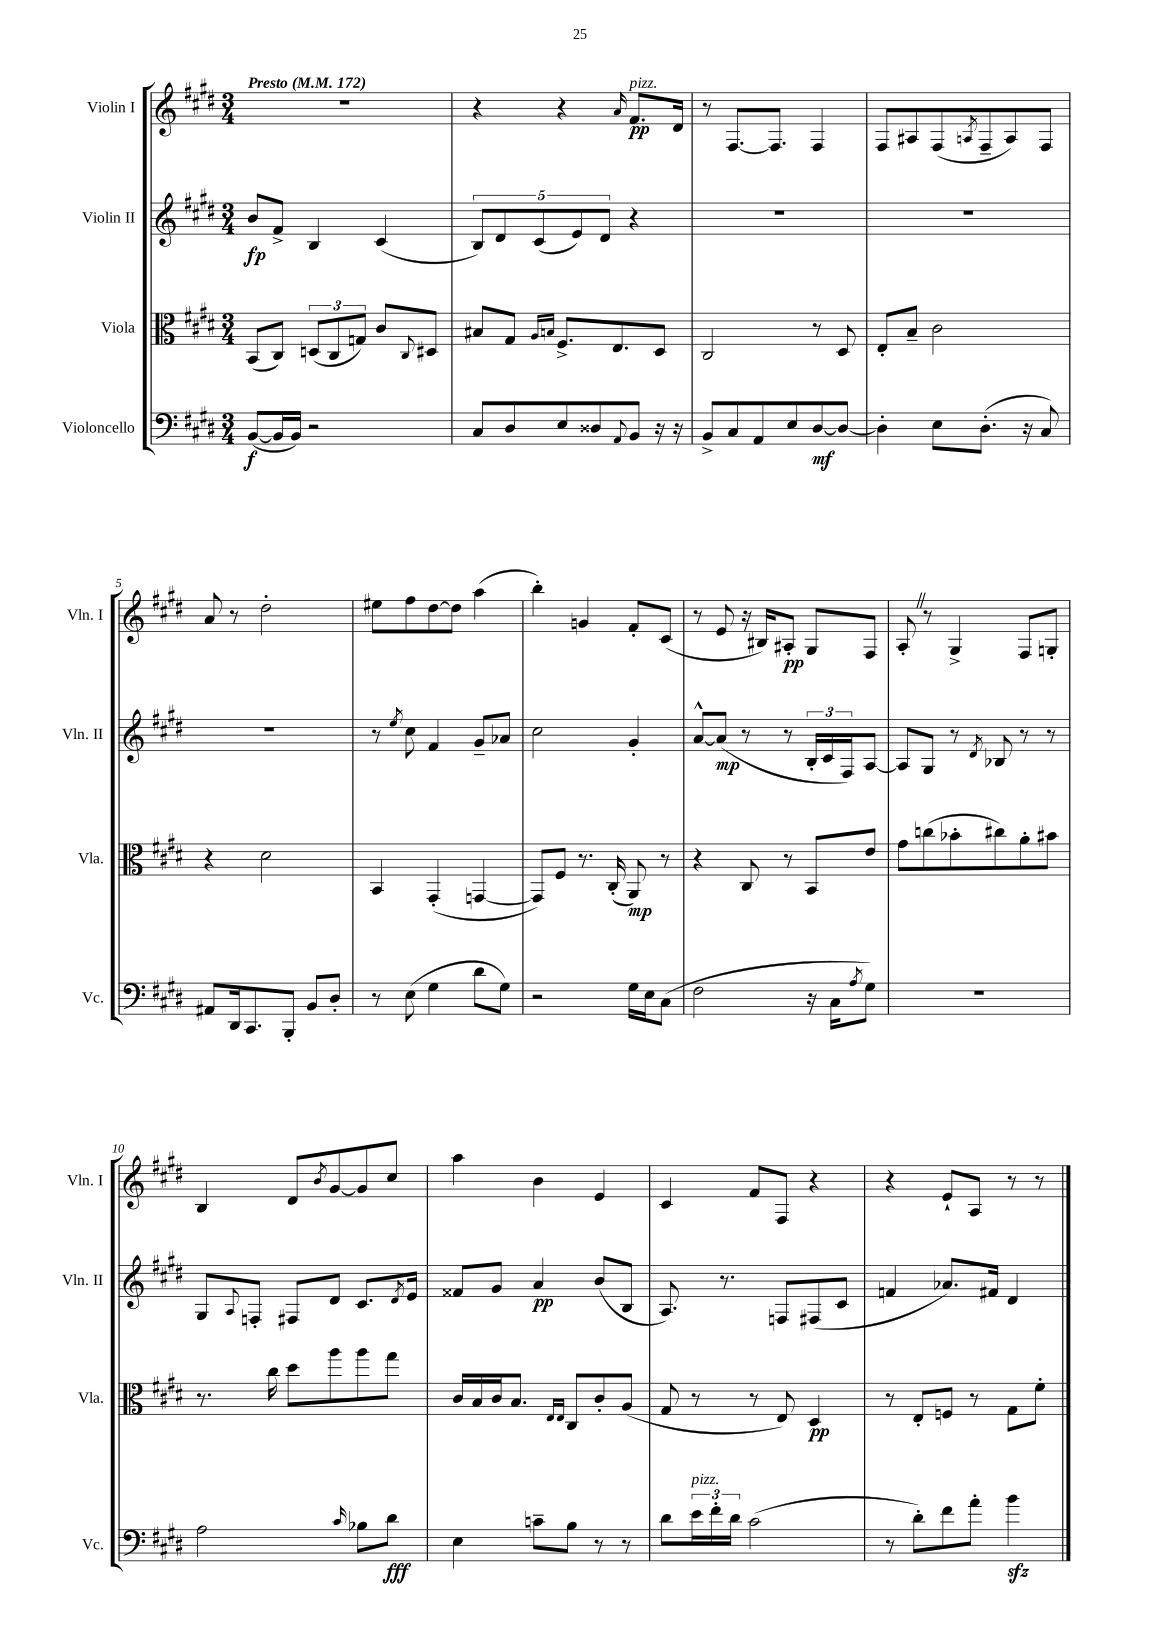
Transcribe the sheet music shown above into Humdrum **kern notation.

**kern	**kern	**kern	**kern
*staff4	*staff3	*staff2	*staff1
*clefF4	*clefC3	*clefG2	*clefG2
*k[f#c#g#d#]	*k[f#c#g#d#]	*k[f#c#g#d#]	*k[f#c#g#d#]
*M3/4	*M3/4	*M3/4	*M3/4
*MM172	*MM172	*MM172	*MM172
([8BB/L	(8BB/L	8b/L	2.r
16BB/]L	8C#/J)	8f#^/J	.
16BB/JJ)	.	.	.
2r	(12D/L	4B/	.
.	12C#/	.	.
.	12G/J)	.	.
.	8c#/L	(4c#/	.
.	8qqC#/	.	.
.	8D#/J	.	.
=	=	=	=
8C#/L	8B#/L	10B/L)	4r
.	.	10d#/	.
8D#/	8G#/J	.	.
.	.	(10c#/	.
.	16qqA/LL	.	.
.	16qqB/JJ	.	.
8E/	8.F#^/L	.	4r
.	.	10e/)	.
8D##/	.	.	.
.	.	10d#/J	.
.	8.E/	.	.
8qqAA/	.	.	16qqa/
8BB/J	.	4r	8.f#/L
16r	8D#/J	.	.
16r	.	.	16d#/Jk
=	=	=	=
8BB^/L	2C#/	2.r	8r
8C#/	.	.	[8.F#/L
8AA/	.	.	.
.	.	.	8.F#/]J
8E/	.	.	.
[8D#/	8r	.	4F#/
8D#/_J	8D#/	.	.
=	=	=	=
4D#'\]	8E'/L	2.r	8F#/L
.	8B~/J	.	8A#/
8E\L	2c#\	.	(8F#/
.	.	.	8qA/
(8.D#'\J	.	.	8F#~/
.	.	.	8A/)
16r	.	.	.
8C#/)	.	.	8F#/J
=	=	=	=
8AA#/L	4r	2.r	8a/
16DD#/k	.	.	8r
8.CC#/	.	.	.
.	2d#\	.	2dd#'\
8BBB'/J	.	.	.
8BB/L	.	.	.
8D#'/J	.	.	.
=	=	=	=
8r	4BB/	8r	8ee#\L
.	.	8qee/	.
(8E\	.	8cc#\	8ff#\
4G#\	(4GG#'/	4f#/	[8dd#\
.	.	.	8dd#\]J
8d#\L	[4GG/	8g#~/L	(4aa\
8G#\J)	.	8a-/J	.
=	=	=	=
2r	8GG/]L)	2cc#\	4bb'\)
.	8F#/J	.	.
.	8.r	.	4g/
.	(16C#'/	.	.
16G#\LL	8AA/)	4g#'/	8f#'/L
16E\J	.	.	.
(8C#\J	8r	.	(8c#/J
=	=	=	=
2F#\	4r	[8a^^/L	8r
.	.	(8a/]J	8e/
.	8C#/	8r	16r
.	.	.	16B#/LK)
.	8r	8r	8A#'/J
16r	8BB/L	24B'/LL	8G#/L
.	.	24c#/	.
16C#\LK	.	.	.
.	.	24F#/J)	.
8qA/	.	.	.
8G#\J)	8e/J	[8A/J	8F#/J
=	=	=	=
2.r	8g#\L	8A/]L	8A'/
.	(8cc\	8G#/J	8r
.	8b-'\	8r	4G#^/
.	.	8qd#/	.
.	8cc#\)	8B-/	.
.	8a'\	8r	8F#/L
.	8b#\J	8r	8G'/J
=	=	=	=
2A\	8.r	8G#/L	4B/
.	.	8qqA/	.
.	.	8F'/J	.
.	16cc#\	.	.
.	8dd#\L	8F#/L	8d#/L
.	.	.	8qb/
.	8aa\	8d#/J	[8g#/
16qqc#/	.	.	.
8B-\L	8aa\	8.c#/L	8g#/]
8d#\J	8gg#\J	.	8cc#/J
.	.	8qd#/	.
.	.	16e/Jk	.
=	=	=	=
4E\	16c#/LL	8f##/L	4aa\
.	16B/	.	.
.	16c#/J	8g#/J	.
.	8.B/J	.	.
8c~\L	.	4a/	4b\
.	16qqE/LL	.	.
.	16qqE/JJ	.	.
8B\J	8C#/L	.	.
8r	8c#'/	(8b/L	4e/
8r	(8A/J	8B/J	.
=	=	=	=
8d#\L	8G#/	8.A/)	4c#/
24e\L	8r	.	.
24f#'\	.	.	.
.	.	8.r	.
24d#\JJ	.	.	.
(2c#\	8r	.	8f#/L
.	8E/)	8F/L	8F#/J
.	4D#/	(8F#/	4r
.	.	8c#/J	.
=	=	=	=
8r	8r	4f/	4r
8d#'\L)	8E'/L	.	.
8f#\	8F/J	8.a-/L)	8e`/L
8a'\J	8r	.	8A/J
.	.	16f#/Jk	.
4b\	8G#\L	4d#/	8r
.	8f#'\J	.	8r
==	==	==	==
*-	*-	*-	*-
